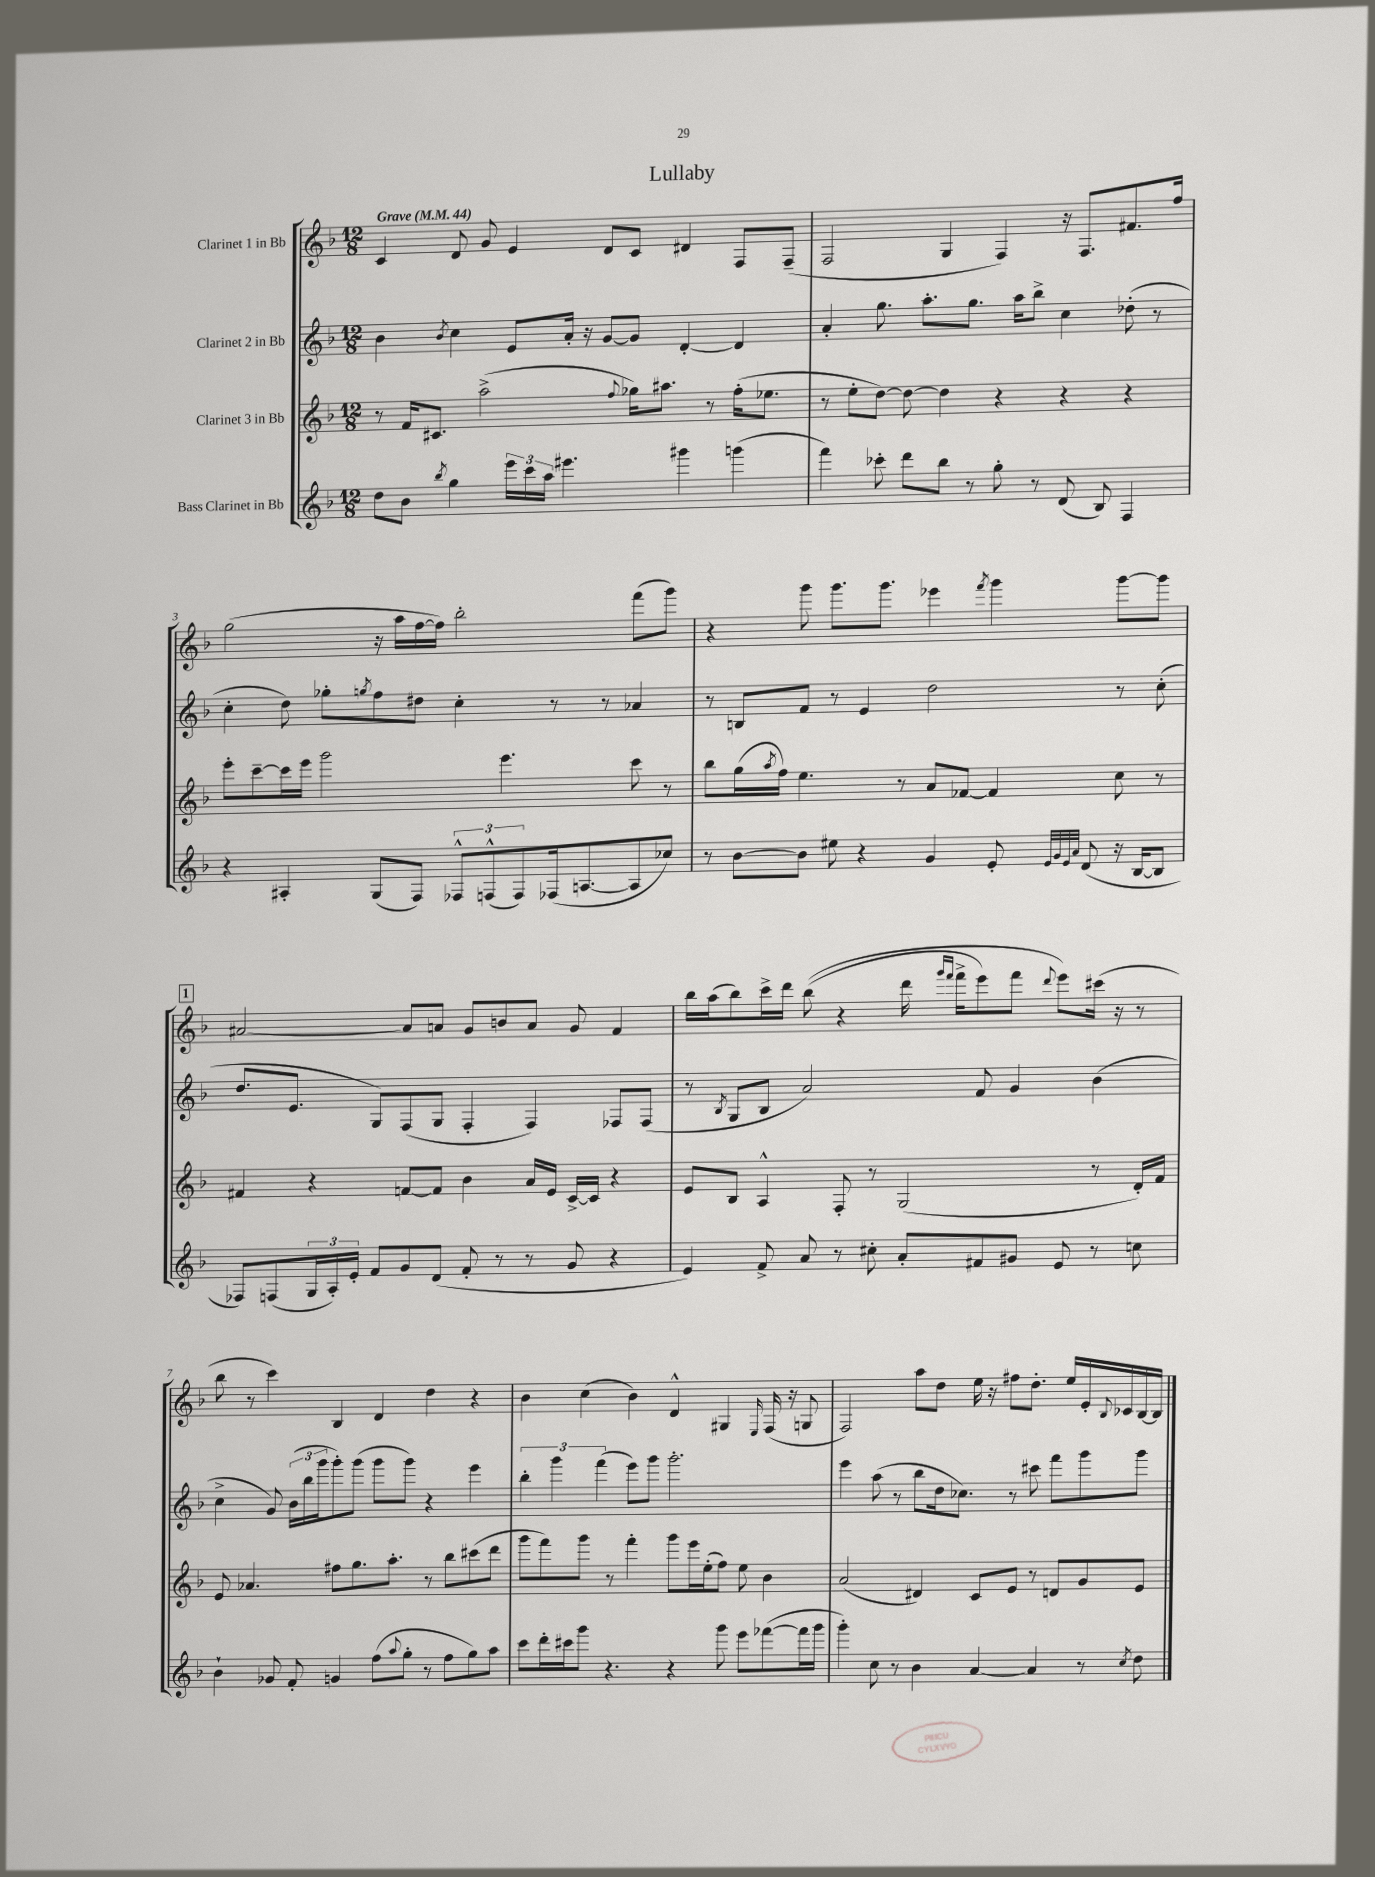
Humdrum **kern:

**kern	**kern	**kern	**kern
*part4	*part3	*part2	*part1
*staff4	*staff3	*staff2	*staff1
*I"Bass Clarinet in Bb	*I"Clarinet 3 in Bb	*I"Clarinet 2 in Bb	*I"Clarinet 1 in Bb
*clefG2	*clefG2	*clefG2	*clefG2
*k[b-]	*k[b-]	*k[b-]	*k[b-]
*M12/8	*M12/8	*M12/8	*M12/8
*MM44	*MM44	*MM44	*MM44
=1	=1	=1	=1
!	!	!	!LO:TX:a:B:t=Grave
8dd\L	8r	4b-\	4c/
8b-\J	16f/KL	.	.
.	8.c#X/J	.	.
8qbb-/	.	8qb-/	.
4gg\	.	4cc\	8d/
.	(2aa^\	.	8g/
24eee\LL	.	8e/L	4e/
24ccc\	.	.	.
24aa\JJ	.	.	.
4.eee#X\	.	16a'/Jk	.
.	.	16r	.
.	.	[8g/L	8d/L
.	8qqff/	.	.
.	16gg-X\KL)	8g/J]	8c/J
.	8.aa#X\J	.	.
4ggg#X\	.	[4d'/	4d#X/
.	8r	.	.
(4gggn\	(16ff'\KL	4d/]	8F/L
.	8.ee-X\J	.	.
.	.	.	(8F~/J
=2	=2	=2	=2
4fff\)	8r	4a'/	2F/
.	8ee'\L	.	.
8ccc-X'\	[8dd\J)	8.gg\	.
8ddd\L	8dd\_	.	.
.	.	8.aa'\L	.
8bb-\J	4dd\]	.	4G/
8r	.	8.gg\J	.
8gg'\	4r	.	4F/)
.	.	16aa\KL	.
8r	.	8bb-^\J	.
(8d/	4r	4cc\	16r
.	.	.	8.F/L
8B-/)	.	.	.
4F/	4r	(8dd-X'\	8.f#X/
.	.	8r	.
.	.	.	16ff/Jk
!!LO:LB:g=z
=3	=3	=3	=3
4r	8eee'\L	4cc'\	(2gg\
.	[8ccc~\	.	.
4A#X'/	16ccc\L]	8dd\)	.
.	16eee\JJ	.	.
.	2ggg\	8gg-X'\L	.
.	.	8qggn/	.
(8G/L	.	8ff\	16r
.	.	.	16aa\LL
8F/J)	.	8dd#X\J	[16ff\
.	.	.	16ff\JJ])
12F-X^^/L	.	4cc'\	2bb-'\
(12Fn^^/	.	.	.
.	4.eee\	.	.
12F/)	.	.	.
(16F-X/k	.	8r	.
[8.An/	.	.	.
.	.	8r	.
8A/]	8ccc\	4a-X/	(8fff\L
8cc-X/J)	8r	.	8ggg\J)
=4	=4	=4	=4
8r	8bb-\L	8r	4r
[8b-\L	(16gg\L	8Bn/L	.
.	8qaa/	.	.
.	16ff\JJ)	.	.
8b-\J]	4.ee\	8f/J	8ggg\
8ee#X\	.	8r	8.ggg\L
4r	.	4e/	.
.	.	.	8.ggg\J
.	8r	.	.
4g/	8a/L	2dd\	4eee-X\
.	[8f-X/J	.	.
.	.	.	8qfff/
8e'/	4f-/]	.	4ggg\
32qqe/LLL	.	.	.
32qqg/	.	.	.
32qqe/	.	.	.
32qqa/JJJ	.	.	.
(8d/	.	.	.
16r	8cc\	8r	[8ggg\L
[16B-/KL	.	.	.
8B-/J]	8r	(8cc'\	8ggg\J]
!!LO:LB:g=z
!!LO:REH:place=s1:t=1
=5	=5	=5	=5
8F-X/L)	4f#X/	8.dd/L	[2a#X/
(8Fn/	.	.	.
.	.	8.e/J	.
24G/L	4r	.	.
24A'/)	.	.	.
24e'/JJ	.	.	.
8f/L	.	8G/L)	.
8g/	[8fn/L	(8F/	8a#/L]
(8d/J	8f/J]	8G/J	8an/J
8f'/	4b-\	4F'/	8g/L
8r	.	.	8bn/
8r	16a/LL	4F/)	8a/J
.	16e/JJ	.	.
8g/	[16c^/LL	.	8g/
.	16c/JJ]	.	.
4r	4r	8F-X/L	4f/
.	.	(8F-/J	.
=6	=6	=6	=6
4e/)	8e/L	8r	16bb-\LL
.	.	.	(16aa\J
.	.	8qB-/	.
.	8B-/J	8G/L	8bb-\)
8f^/	4A^^/	8B-/J	16ccc^\L
.	.	.	16ddd\JJ
8a/	.	2a/)	((8bb-\
8r	8F'/	.	4r
8cc#X'\	8r	.	.
8a'/L	(2G/	.	16ddd\
.	.	.	16qqggg/LL
.	.	.	16qqfff/JJ
.	.	.	16fff^\KL
8f#X/	.	8f/	8eee\)
8g#X/J	.	4g/	8fff\J
.	.	.	8qqddd/
8e/	.	.	8eee\L)
8r	8r	(4b-\	(16ccc#X\Jk
.	.	.	16r
8ccn\	16d'/LL)	.	8r
.	16f/JJ	.	.
!!LO:LB:g=z
=7	=7	=7	=7
4b-`\	8e/	4cc^\	8bb-\
.	4.a-X/	.	8r
8g-X/	.	8g/)	4ccc\)
8f'/	.	(24b-\LL	.
.	.	24bb-\	.
.	.	24ggg\J	.
4gn/	8ff#X\L	8ggg'\)	4B-/
.	8.gg\	(8ggg\J	.
(8ff\L	.	8ggg\L	4d/
.	8.aa'\J	.	.
8qqaa/	.	.	.
8gg'\J	.	8ggg\J)	.
8r	8r	4r	4dd\
8ff\L	8bb-\L	.	.
8gg\)	(8ccc#X\	4eee\	4r
8aa\J	8ddd\J	.	.
=8	=8	=8	=8
8ccc\L	8ggg\L	6bb-'\	4b-\
16ddd'\L	8fff\)	.	.
.	.	6ggg\	.
16ccc#X\J	.	.	.
8ggg\J	8ggg\J	.	(4cc\
.	.	(6fff\	.
4.r	8r	.	.
.	4fff'\	8eee\L)	4b-\)
.	.	8ggg\J	.
4r	8ggg\L	2.ggg'\	4d^^/
.	16eee\L	.	.
.	(16ee'\J	.	.
8ggg\	8ff\J)	.	4G#X/
8eee\L	8ee\	.	.
.	.	.	16qqE/
([8fff-X\	4b-\	.	(16F/
.	.	.	16r
16fff-\L]	.	.	8Gn/
16ggg\JJ	.	.	.
=9	=9	=9	=9
4ggg'\)	(2a/	4eee\	2F/)
8cc\	.	(8aa\	.
8r	.	8r	.
4b-\	4d#X/)	8bb-\L	8aa\L
.	.	16dd\k	8dd\J
.	.	8.cc-X\J)	.
[4a/	8c/L	.	16ee\
.	.	.	16r
.	8e/J	8r	8ff#X\L
4a/]	8r	8ccc#X\	8.dd'\J
.	8dn/L	8fff\L	.
.	.	.	16ee/LL
8r	8g/	8ggg\	16e'/
.	.	.	8qqB-/
.	.	.	16c-X/
8qcc/	.	.	.
8dd\	8e/J	8ggg\J	[16B-/
.	.	.	16B-/JJ]
==	==	==	==
*-	*-	*-	*-
